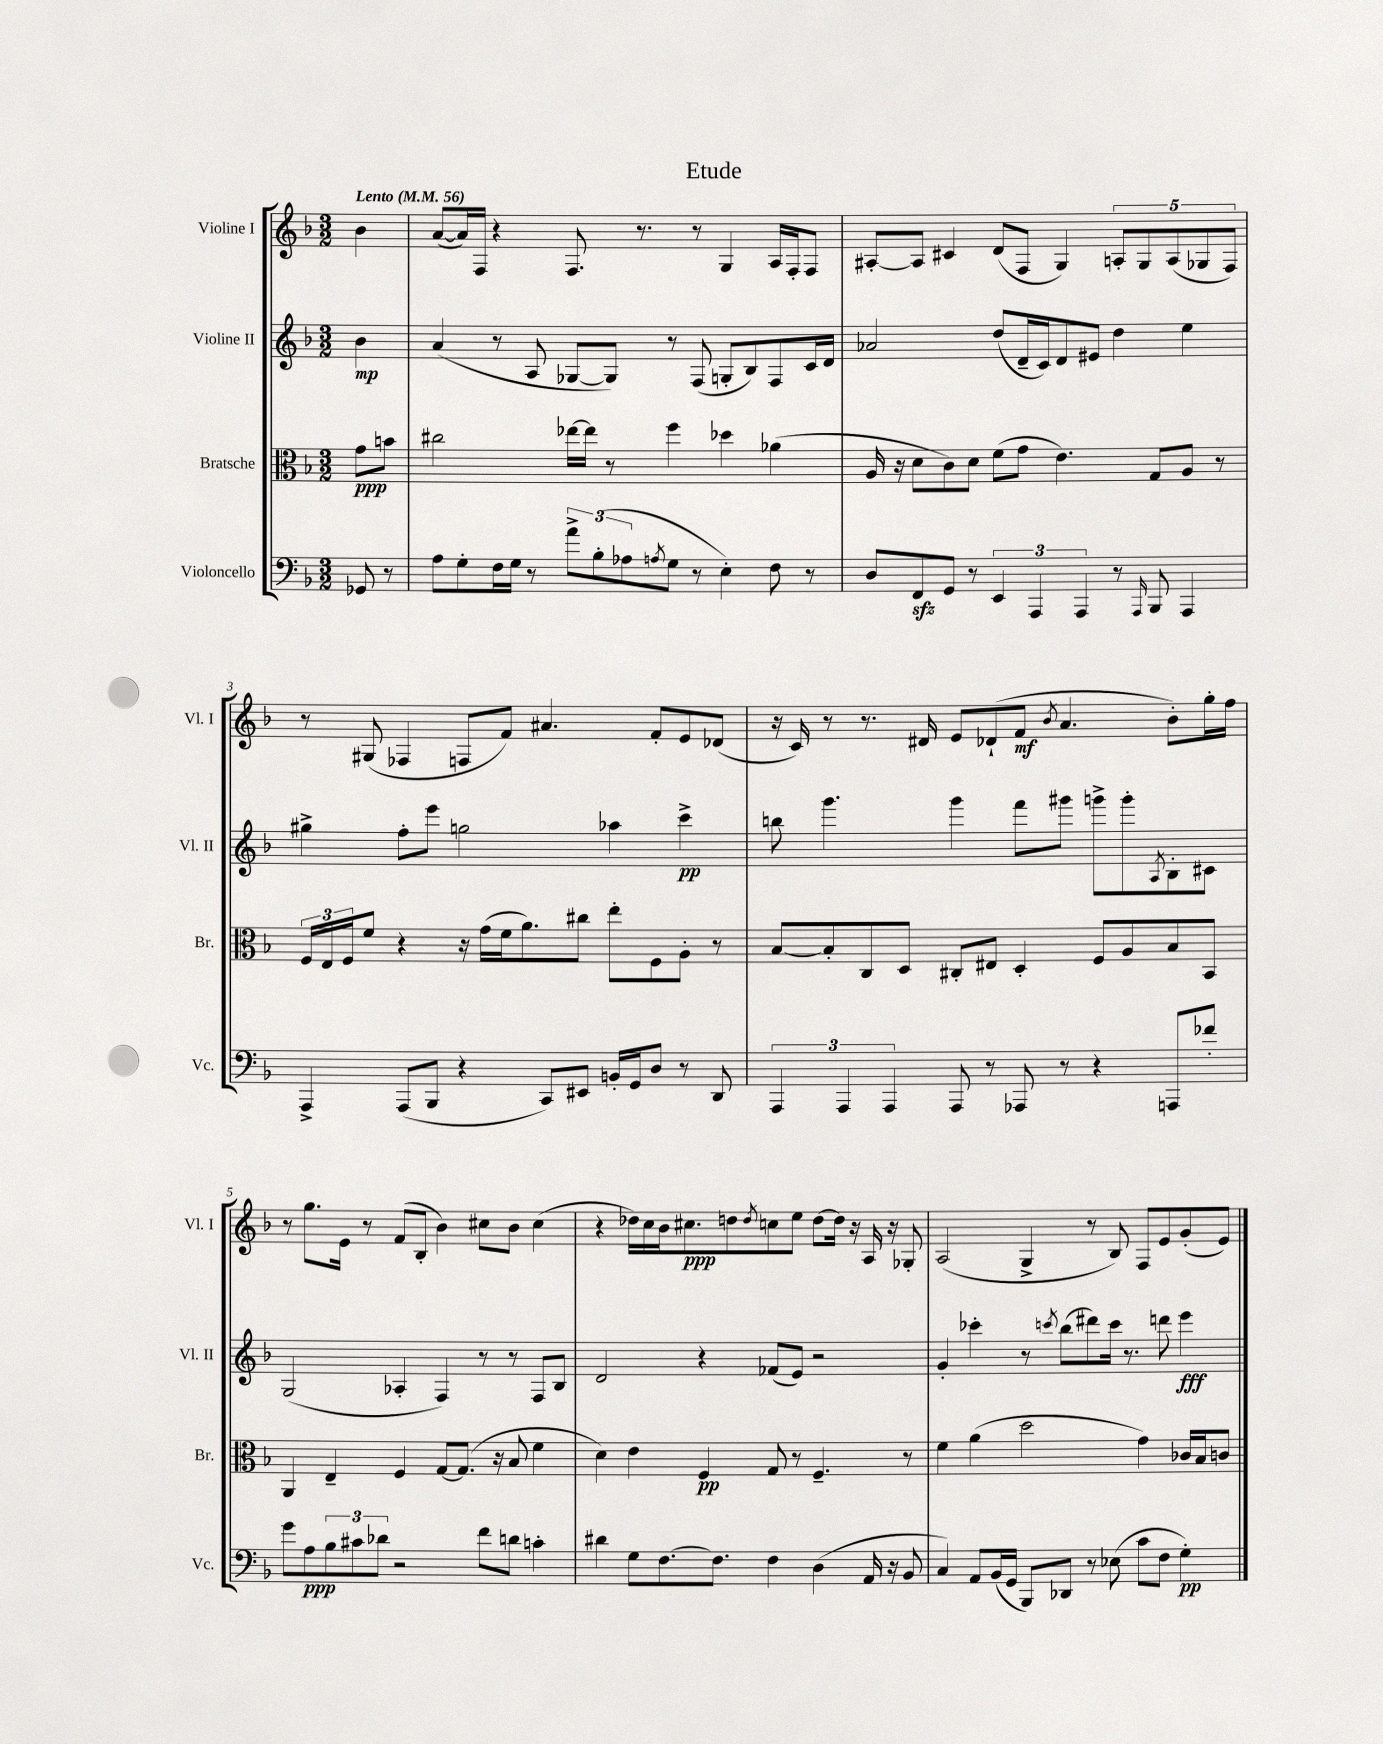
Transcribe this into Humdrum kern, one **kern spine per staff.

**kern	**dynam	**kern	**dynam	**kern	**dynam	**kern	**dynam
*part4	*part4	*part3	*part3	*part2	*part2	*part1	*part1
*staff4	*staff4	*staff3	*staff3	*staff2	*staff2	*staff1	*staff1
*I"Violoncello	*	*I"Bratsche	*	*I"Violine II	*	*I"Violine I	*
*I'Vc.	*	*I'Br.	*	*I'Vl. II	*	*I'Vl. I	*
*clefF4	*	*clefC3	*	*clefG2	*	*clefG2	*
*k[b-]	*	*k[b-]	*	*k[b-]	*	*k[b-]	*
*M3/2	*	*M3/2	*	*M3/2	*	*M3/2	*
*MM56	*	*MM56	*	*MM56	*	*MM56	*
=	=	=	=	=	=	=	=
!	!	!	!	!	!	!LO:TX:a:B:t=Lento	!
8GG-X/	.	8g\L	ppp	4b-\	mp	4b-\	.
8r	.	8bn\J	.	.	.	.	.
=1	=1	=1	=1	=1	=1	=1	=1
8A\L	.	2cc#X\	.	(4a/	.	([8a/L	.
8G'\	.	.	.	.	.	16a/L])	.
.	.	.	.	.	.	16F/JJ	.
16F\L	.	.	.	8r	.	4r	.
16G\JJ	.	.	.	.	.	.	.
8r	.	.	.	8A/	.	.	.
12a^\L	.	[16ee-X\LL	.	[8G-X/L	.	8.F/	.
.	.	16ee-\JJ]	.	.	.	.	.
(12B-'\	.	.	.	.	.	.	.
.	.	8r	.	8G-/J])	.	.	.
12A-X\	.	.	.	.	.	.	.
.	.	.	.	.	.	8.r	.
8qAn/	.	.	.	.	.	.	.
8G\J	.	4ff\	.	8r	.	.	.
8r	.	.	.	(8F/	.	8r	.
4E'\)	.	4dd-X\	.	8Gn'/L	.	4G/	.
.	.	.	.	8B-/)	.	.	.
8F\	.	(4a-X\	.	8F/	.	16A/LL	.
.	.	.	.	.	.	16F'/J	.
8r	.	.	.	16c/L	.	8F/J	.
.	.	.	.	16d/JJ	.	.	.
=2	=2	=2	=2	=2	=2	=2	=2
8D/L	.	16A/	.	2a-X/	.	[8A#X'/L	.
.	.	16r	.	.	.	.	.
8FFzz/	.	8d\L	.	.	.	8A#/J]	.
8GG/J	.	8c\)	.	.	.	4c#X/	.
8r	.	8d\J	.	.	.	.	.
6EE/	.	(8f\L	.	(8dd/L	.	(8d/L	.
.	.	8g\J	.	16d~/L	.	8F/J	.
6AAA/	.	.	.	.	.	.	.
.	.	.	.	16c/J)	.	.	.
.	.	4.e\)	.	8d/	.	4G/)	.
6AAA/	.	.	.	.	.	.	.
.	.	.	.	8e#X/J	.	.	.
8r	.	.	.	4dd\	.	10An'/L	.
.	.	.	.	.	.	10G/	.
16qqAAA/	.	.	.	.	.	.	.
8BBB-/	.	8G/L	.	.	.	.	.
.	.	.	.	.	.	(10A/	.
4AAA/	.	8A/J	.	4ee\	.	.	.
.	.	.	.	.	.	10G-X/	.
.	.	8r	.	.	.	.	.
.	.	.	.	.	.	10F/J)	.
!!LO:LB:g=z
=3	=3	=3	=3	=3	=3	=3	=3
4AAA^/	.	24F/LL	.	4gg#X^\	.	8r	.
.	.	24E/	.	.	.	.	.
.	.	24F/J	.	.	.	.	.
.	.	8f/J	.	.	.	(8G#X/	.
(8AAA/L	.	4r	.	8ff'\L	.	4F-X/	.
8BBB-/J	.	.	.	8eee\J	.	.	.
4r	.	16r	.	2ggn\	.	8Fn/L	.
.	.	(16g\LL	.	.	.	.	.
.	.	16f\J	.	.	.	8f/J)	.
.	.	8.a\)	.	.	.	.	.
8CC/L)	.	.	.	.	.	4.a#X/	.
8EE#X/J	.	8cc#X\J	.	.	.	.	.
16BBn'/LL	.	8ee'\L	.	4aa-X\	.	.	.
16GG/J	.	.	.	.	.	.	.
8D/J	.	8F\	.	.	.	8f'/L	.
8r	.	8A'\J	.	4ccc^\	pp	8e/	.
8DD/	.	8r	.	.	.	(8d-X/J	.
=4	=4	=4	=4	=4	=4	=4	=4
6AAA/	.	[8B-/L	.	8bbn\	.	16r	.
.	.	.	.	.	.	16c/)	.
.	.	8B-'/]	.	4.ggg\	.	8r	.
6AAA/	.	.	.	.	.	.	.
.	.	8C/	.	.	.	8.r	.
6AAA/	.	.	.	.	.	.	.
.	.	8D/J	.	.	.	.	.
.	.	.	.	.	.	16d#X/	.
8AAA/	.	8C#X'/L	.	4ggg\	.	8e/L	.
8r	.	8E#X/J	.	.	.	(8d-X`/	.
8AAA-X/	.	4D'/	.	8fff\L	.	8f/J	mf
.	.	.	.	.	.	8qb-/	.
8r	.	.	.	8ggg#X\J	.	4.a/	.
4r	.	8F/L	.	8gggn^\L	.	.	.
.	.	8A/	.	8ggg'\	.	.	.
.	.	.	.	8qA/	.	.	.
8AAAn/L	.	8B-/	.	8B-'\	.	8b-'\L)	.
8f-X'/J	.	8BB-/J	.	8c#X\J	.	16gg'\L	.
.	.	.	.	.	.	16ff\JJ	.
!!LO:LB:g=z
=5	=5	=5	=5	=5	=5	=5	=5
8g\L	.	4AA/	.	(2G/	.	8r	.
8A\	ppp	.	.	.	.	8.gg\L	.
12B-\	.	4E~/	.	.	.	.	.
.	.	.	.	.	.	16e\Jk	.
12c#X\	.	.	.	.	.	.	.
.	.	.	.	.	.	8r	.
12d-X\J	.	.	.	.	.	.	.
2r	.	4F/	.	4A-X'/	.	(8f/L	.
.	.	.	.	.	.	8B-'/J	.
.	.	[8G/L	.	4F/)	.	4b-\)	.
.	.	(8.G/J]	.	.	.	.	.
8f\L	.	.	.	8r	.	8cc#X\L	.
.	.	16r	.	.	.	.	.
8dn\J	.	8B-/	.	8r	.	8b-\J	.
4cn'\	.	4f\	.	8F/L	.	(4cc#\	.
.	.	.	.	8B-/J	.	.	.
=6	=6	=6	=6	=6	=6	=6	=6
4d#X\	.	4d\)	.	2d/	.	4r	.
8G\L	.	4e\	.	.	.	16dd-X\LL)	.
.	.	.	.	.	.	16cc\	.
[8.F\	.	.	.	.	.	16b-\J	.
.	.	.	.	.	.	8.cc#X\	ppp
.	.	4F/	pp	4r	.	.	.
8.F\J]	.	.	.	.	.	.	.
.	.	.	.	.	.	8ddn\	.
.	.	.	.	.	.	8qdd/	.
4F\	.	8G/	.	(8f-X/L	.	8ccn\	.
.	.	8r	.	8e/J)	.	8ee\J	.
(4D\	.	4.F~/	.	2r	.	[8dd\L	.
.	.	.	.	.	.	16dd\Jk]	.
.	.	.	.	.	.	16r	.
16AA/	.	.	.	.	.	16A/	.
16r	.	.	.	.	.	16r	.
8BB-/	.	8r	.	.	.	8G-X'/	.
=7	=7	=7	=7	=7	=7	=7	=7
4C/)	.	4f\	.	4g'/	.	(2A/	.
8AA/L	.	(4a\	.	4ccc-X'\	.	.	.
(16BB-/L	.	.	.	.	.	.	.
16GG/JJ	.	.	.	.	.	.	.
8BBB-/L)	.	2dd\	.	8r	.	4G^/	.
.	.	.	.	8qcccn/	.	.	.
8DD-X/J	.	.	.	(8bb-\L	.	.	.
8r	.	.	.	8ddd#X\)	.	8r	.
(8E-X\	.	.	.	16ccc\Jk	.	8B-/)	.
.	.	.	.	8.r	.	.	.
8c\L	.	4g\)	.	.	.	8F/L	.
8F\J	.	.	.	8dddn\	.	8e/	.
4G'\)	pp	16c-X/LL	.	4eee\	fff	(8g'/	.
.	.	16B-/J	.	.	.	.	.
.	.	8cn/J	.	.	.	8e/J)	.
==	==	==	==	==	==	==	==
*-	*-	*-	*-	*-	*-	*-	*-
